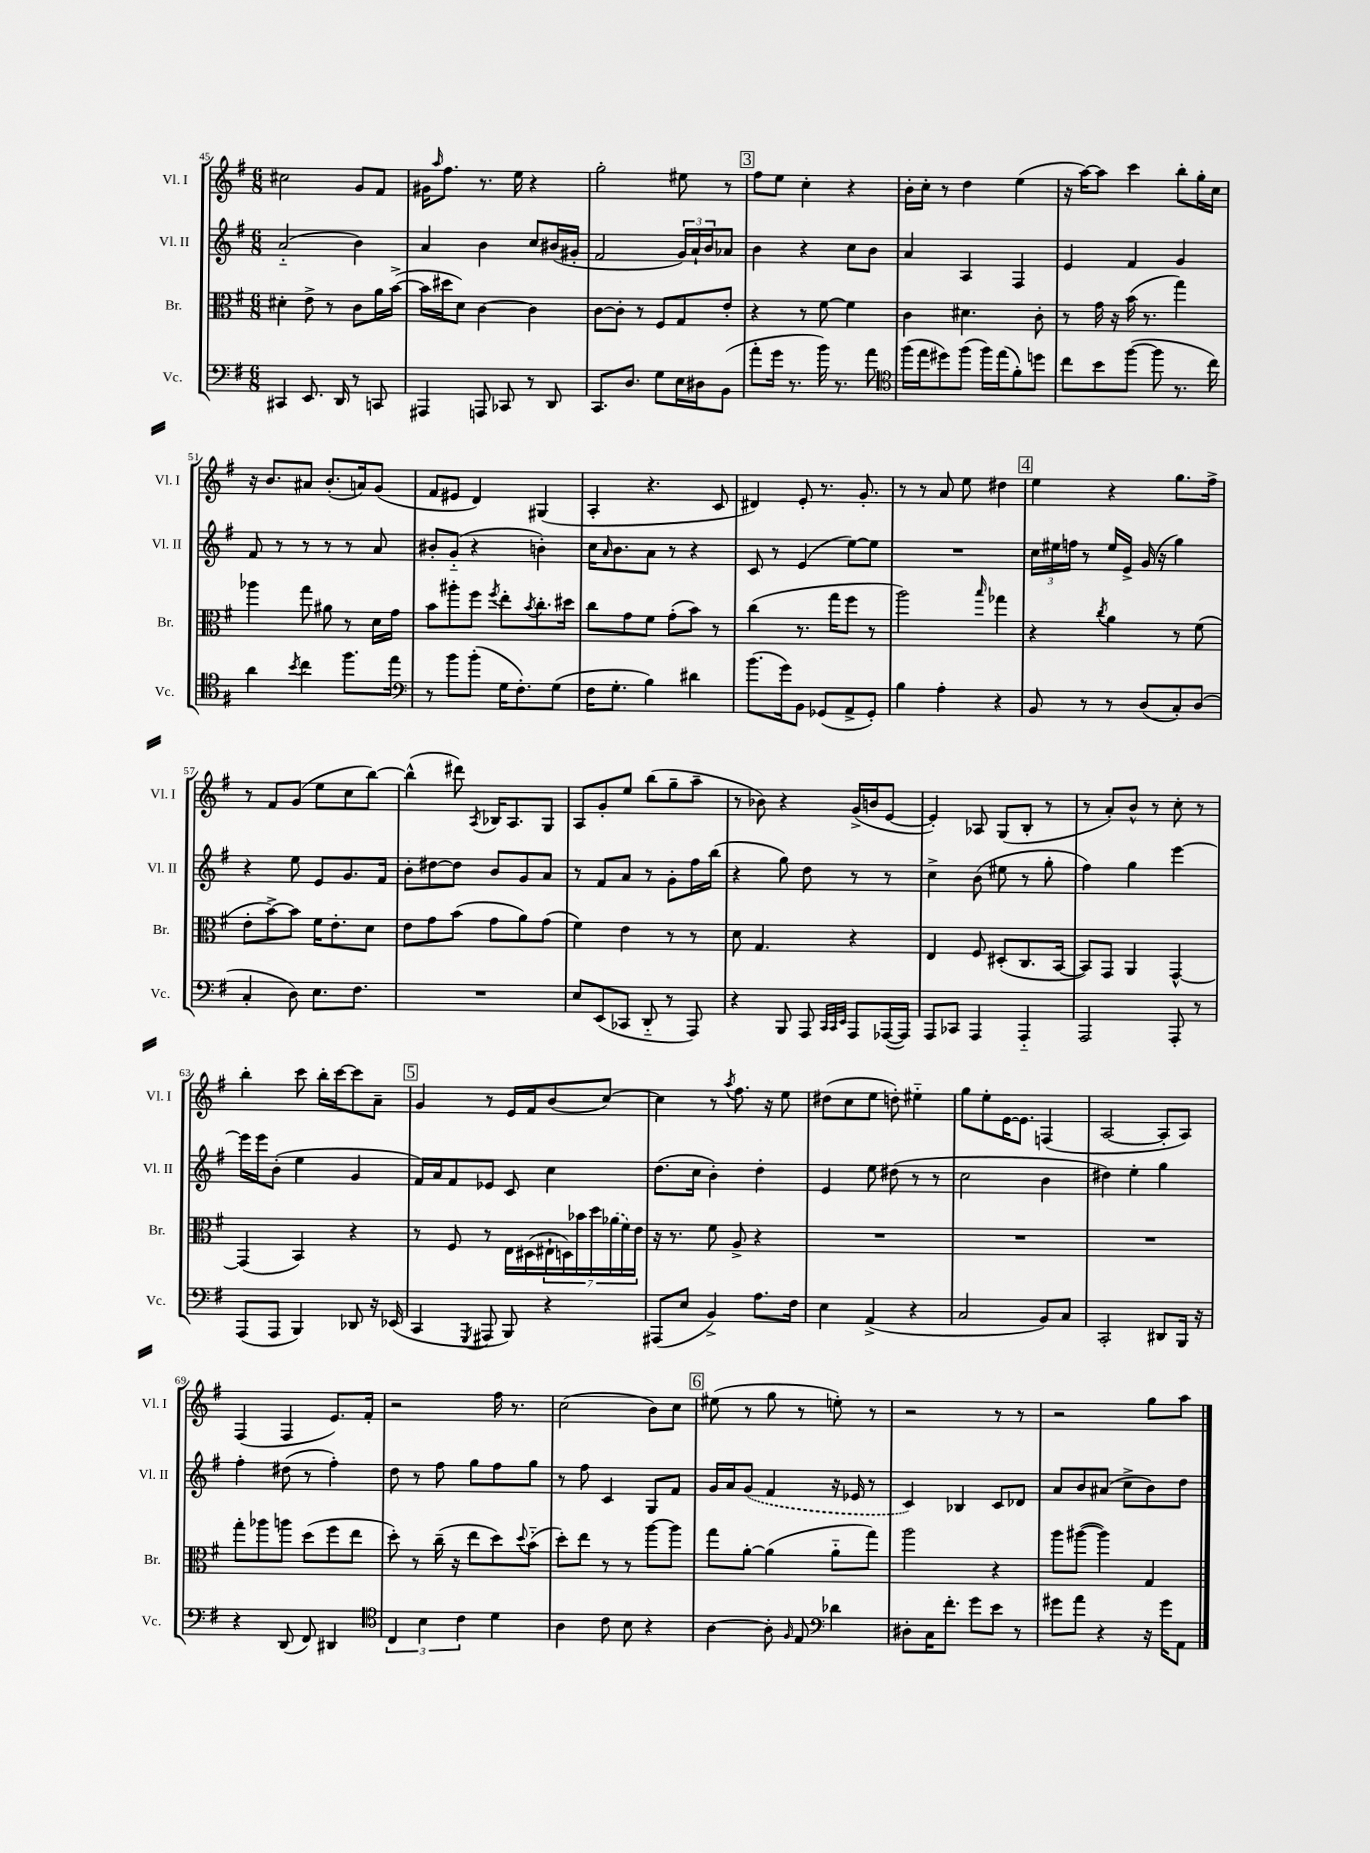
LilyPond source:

<<
\new StaffGroup <<
\new Staff = "s0" \with { instrumentName = "Vl. I" shortInstrumentName = "Vl. I" } {
    \clef treble \key g \major \numericTimeSignature \time 6/8
    cis''2 g'8 fis'8 |
    gis'16 \grace { a''16 } fis''8. r8. e''16 r4 |
    g''2-. eis''8 r8 |
    \mark \markup { \box "3" } fis''8 e''8 c''4-. r4 |
    b'16-. c''16-. r8 d''4 e''4( |
    r16 a''16~) a''8 c'''4 b''8-. g''16-. c''16 |
    r16 b'8. ais'8 b'8.-.( a'16) g'8( |
    fis'8 eis'8 d'4) gis4( |
    a4-. r4. c'8 |
    dis'4) e'8-. r8. g'8.-. |
    r8 r8 a'8 e''8 dis''4 |
    \mark \markup { \box "4" } e''4 r4 g''8. fis''16-> |
    r8 fis'8 g'8( e''8 c''8 b''8~) |
    b''4-^( dis'''8) \acciaccatura { a8 } bes16 a8. g8 |
    a8 g'8-. e''8 b''8( g''8-- a''8-- |
    r8 bes'8) r4 g'16->( b'16 e'8~ |
    e'4-.) aes8 g8( b8-. r8 |
    r8 a'8-.) b'8-^ r8 c''8-. r8 |
    b''4-. c'''8 b''16-. c'''16~ c'''8 a'8-- |
    \mark \markup { \box "5" } g'4 r8 e'16 fis'16 b'8( c''8~) |
    c''4 r8 \acciaccatura { a''8 } fis''8. r16 e''8 |
    dis''8( c''8 e''8 d''8-.) eis''4-_ |
    g''8 e''8-. e'16~ e'8. f4( |
    a2~ a8-. a8) |
    fis4( fis4 e'8.) fis'16-. |
    r2 fis''16 r8. |
    c''2( b'8) c''8 |
    \mark \markup { \box "6" } eis''8( r8 g''8 r8 e''8-.) r8 |
    r2 r8 r8 |
    r2 g''8 a''8 \bar "|." |
}
\new Staff = "s1" \with { instrumentName = "Vl. II" shortInstrumentName = "Vl. II" } {
    \clef treble \key g \major \numericTimeSignature \time 6/8
    a'2-_( b'4) |
    a'4 b'4 c''8 bis'16( gis'16-. |
    fis'2 \tuplet 3/2 { g'16) a'16-! b'16 } aes'8 |
    \mark \markup { \box "3" } b'4 r4 c''8 b'8 |
    a'4 a4 fis4 |
    e'4 fis'4 g'4 |
    fis'8 r8 r8 r8 r8 a'8 |
    bis'8-. g'8-_( r4 b'4-.) |
    c''16 \grace { a'16 } b'8. a'8 r8 r4 |
    c'8 r8 e'4( e''8~) e''8 |
    R2. |
    \mark \markup { \box "4" } \tuplet 3/2 { c''16 eis''16 f''16 } r8 eis''16 e'16-> g'16( r16 g''4) |
    r4 e''8 e'8 g'8. fis'16 |
    b'8-. dis''8~ dis''8 b'8 g'8 a'8 |
    r8 fis'8 a'8 r8 g'8-. fis''16 b''16( |
    r4 g''8) d''8 r8 r8 |
    c''4-> b'8( eis''8 r8 g''8-. |
    fis''4) g''4 e'''4~ |
    e'''16 e'''16 b'8-.( e''4 g'4 |
    \mark \markup { \box "5" } fis'16) a'16 fis'8 ees'8 c'8 c''4 |
    d''8.( c''16 b'4-.) d''4-. |
    e'4 e''8 dis''8( r8 r8 |
    c''2 b'4 |
    dis''4) e''4-. g''4 |
    fis''4-. dis''8( r8 fis''4-.) |
    d''8 r8 fis''8 g''8 fis''8 g''8 |
    r8 fis''8 c'4 g8 fis'8 |
    \mark \markup { \box "6" } g'16 a'16 \once \slurDashed g'8( fis'4 r16 ees'16 r8 |
    c'4) bes4 c'8 des'8 |
    a'8 b'8 ais'8( c''8-> b'8) d''8 \bar "|." |
}
\new Staff = "s2" \with { instrumentName = "Br." shortInstrumentName = "Br." } {
    \clef alto \key g \major \numericTimeSignature \time 6/8
    dis'4-. e'8-> r8 c'8 a'16 b'16~->( |
    b'16 dis''16 d'8) c'4~ c'4 |
    c'8~ c'8-. r8 fis8 g8 e'8-. |
    \mark \markup { \box "3" } r4 r8 fis'8~ fis'4 |
    c'4 dis'4. c'8-. |
    r8 g'16 r16 b'16( r8. g''4) |
    aes''4 g''8 ais'8 r8 d'16 g'16 |
    b'8 ais''8-. fis''8 \acciaccatura { fis''8 } e''8-. \acciaccatura { b'8 } c''8.-. dis''16 |
    c''8 g'8 fis'8 g'8-.( b'8) r8 |
    c''4( r8. g''16 fis''8 r8 |
    a''2) \grace { b''16 } ges''4 |
    \mark \markup { \box "4" } r4 \acciaccatura { c''8 } a'4 r8 fis'8( |
    e'8-. b'8~->) b'8 fis'16 e'8.-. d'8 |
    e'8 g'8 b'8( g'8 a'8) g'8( |
    fis'4) e'4 r8 r8 |
    d'8 g4. r4 |
    e4 fis8 dis8-.( c8. b,16~ |
    b,8) g,8 a,4 g,4~-^ |
    g,4( b,4) r4 |
    \mark \markup { \box "5" } r8 fis8 r8 e16 dis16( \tuplet 7/4 { eis16-! d16) bes'16 d''16 \once \slurDashed aes'16( fis'16) e'16 } |
    r16 r8. fis'8 a8-> r4 |
    R2. |
    R2. |
    R2. |
    g''8-. aes''8 a''8 d''8( fis''8 e''8 |
    d''8-.) r8 c''16--( r16 e''8 d''8) \appoggiatura { d''8 } b'8-_( |
    d''8-.) e''8 r8 r8 a''8~ a''8 |
    \mark \markup { \box "6" } g''8 a'8~-. a'4( a'8-_ g''8) |
    a''2 r4 |
    a''8 ais''8~( ais''4) g4 \bar "|." |
}
\new Staff = "s3" \with { instrumentName = "Vc." shortInstrumentName = "Vc." } {
    \clef bass \key g \major \numericTimeSignature \time 6/8
    cis,4 e,8. d,16 r8 c,8 |
    ais,,4 a,,8 ces,8 r8 d,8 |
    c,8. d8. g8 e16 dis16 b,8( |
    \mark \markup { \box "3" } a'8-. g'16 r8. b'16) r8. a'8 |
    \clef tenor fis''16( e''16 dis''8) fis''8( fis''16) e''16( fis'8-.) d''8 |
    c''8 b'8 fis''8~( fis''8 r8. c''16) |
    a'4 \acciaccatura { b'8 } c''4 fis''8. e''16 |
    \clef bass r8 b'8 b'8-.( g16 fis8.-.) g8( |
    fis16 g8.-. b4) dis'4 |
    b'8.( g'16) b,8 ges,8( a,8-> ges,8-.) |
    b4 a4-. r4 |
    \mark \markup { \box "4" } b,8 r8 r8 d8( c8-.) d8( |
    c4-. d8) e8. fis8. |
    R2. |
    e8 e,8( ces,8 d,8-_ r8 a,,8) |
    r4 b,,8 a,,8 \grace { c,32 c,32 e,32 } a,,8 aes,,16~( aes,,16) |
    a,,8 ces,8 a,,4 a,,4-_ |
    a,,2 a,,8-. r8 |
    a,,8( a,,8 b,,4) des,8 r16 ees,16( |
    \mark \markup { \box "5" } c,4 \acciaccatura { g,,8 } ais,,8 b,,8) r4 |
    ais,,8( e8 b,4->) a8. fis16 |
    e4 a,4->( r4 |
    c2 b,8) c8 |
    c,2-. dis,8 b,,16 r16 |
    r4 d,8( fis,8) dis,4 |
    \clef tenor \tuplet 3/2 { c4 b4 c'4 } d'4 |
    a4 c'8 b8 r4 |
    \mark \markup { \box "6" } a4~ a8-. \grace { fis16 } e8 \clef bass des'4 |
    dis8-. c16 fis'8.-. g'8 e'8 r8 |
    gis'8 a'8 r4 r16 gis'16 a,8 \bar "|." |
}
>>
>>
\layout { \context { \Score currentBarNumber = #45 } }
